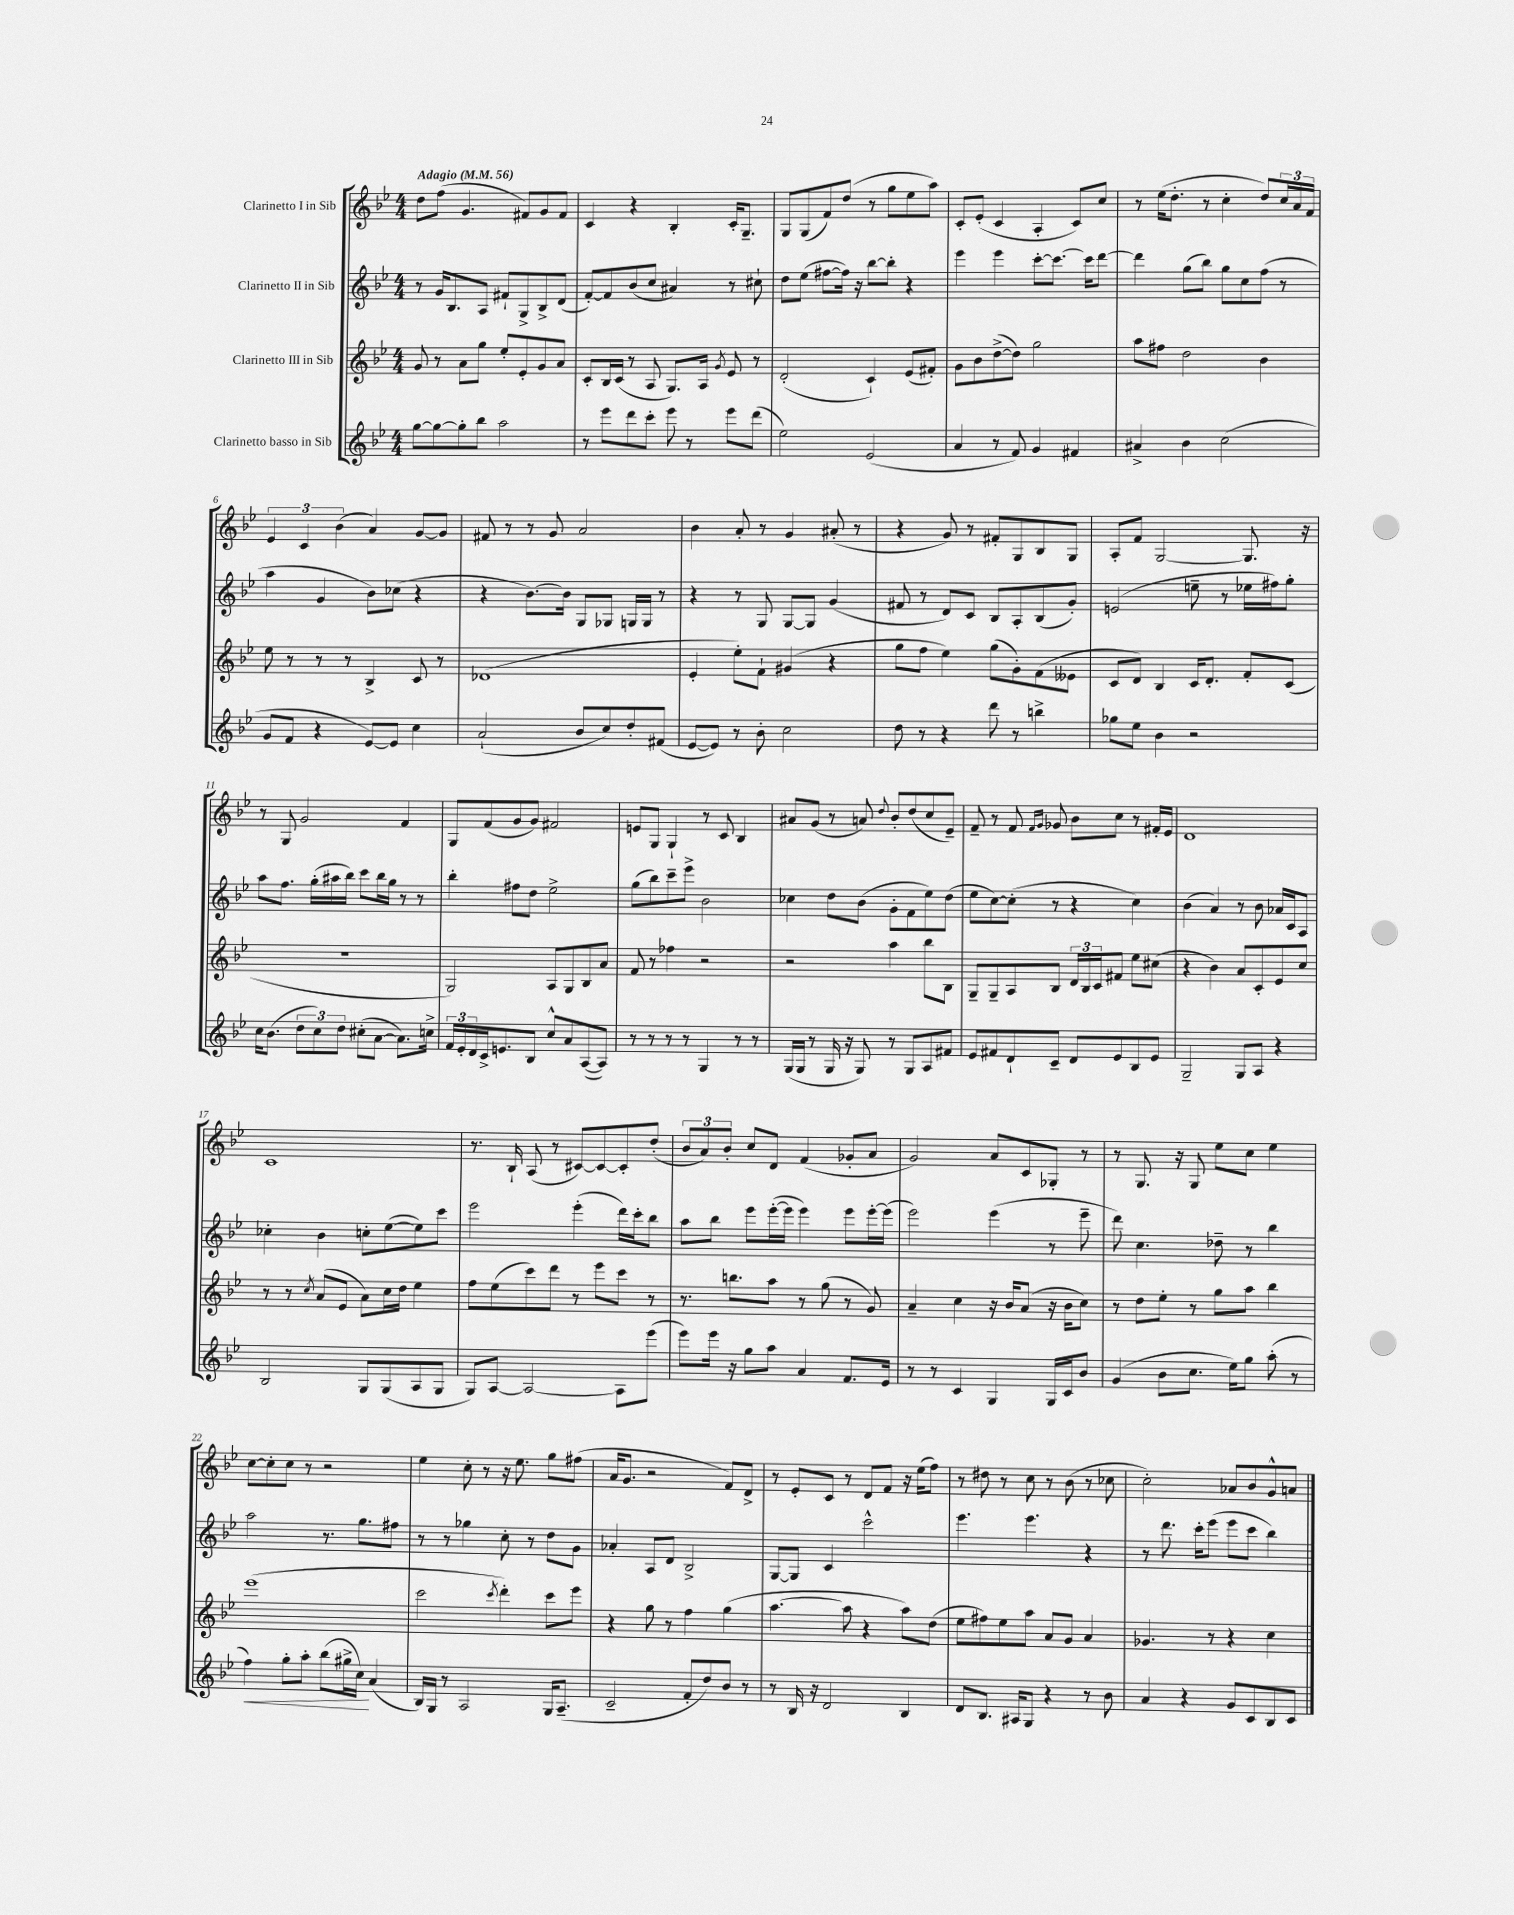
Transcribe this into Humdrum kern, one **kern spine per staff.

**kern	**dynam	**kern	**kern	**kern
*part4	*part4	*part3	*part2	*part1
*staff4	*staff4	*staff3	*staff2	*staff1
*I"Clarinetto basso in Sib	*	*I"Clarinetto III in Sib	*I"Clarinetto II in Sib	*I"Clarinetto I in Sib
*clefG2	*	*clefG2	*clefG2	*clefG2
*k[b-e-]	*	*k[b-e-]	*k[b-e-]	*k[b-e-]
*M4/4	*	*M4/4	*M4/4	*M4/4
*MM56	*	*MM56	*MM56	*MM56
=1	=1	=1	=1	=1
!	!	!	!	!LO:TX:a:B:t=Adagio
[8gg\L	.	8g/	8r	8dd\L
8gg\_	.	8r	16g/KL	(8ff\J
.	.	.	8.B-/	.
8gg'\]	.	8a\L	.	4.g/
8bb-\J	.	8gg\J	8A/J	.
2aa\	.	8ee-'/L	8f#X`/L	.
.	.	8e-'/	8G^/	8f#X/L)
.	.	8g/	8B-^/	8g/
.	.	8a/J	(8d/J	8f#/J
=2	=2	=2	=2	=2
8r	.	8c'/L	[8f'/L)	4c/
8eee-\L	.	16B-/L	8f/]	.
.	.	(16c/JJ	.	.
8ddd\	.	8r	(8b-/	4r
8ccc'\J	.	8A/	8cc/J	.
8eee-\	.	8.G/L)	4a#X/)	4B-'/
8r	.	.	.	.
.	.	16A/Jk	.	.
.	.	8qg/	.	.
8eee-\L	.	8e-/	8r	16c'/KL
.	.	.	.	8.G~/J
(8ddd\J	.	8r	8cc#X`\	.
=3	=3	=3	=3	=3
2ee-\)	.	(2d'/	8dd\L	8G/L
.	.	.	(8ee-\J	(8G/
.	.	.	[8ff#X\L	8f/)
.	.	.	16ff#\Jk])	(8dd/J
.	.	.	16r	.
(2e-/	.	4c`/)	[8bb-\L	8r
.	.	.	8bb-'\J]	8gg\L
.	.	(8e-/L	4r	8ee-\
.	.	8f#X'/J)	.	8aa\J)
=4	=4	=4	=4	=4
4a/	.	8g\L	4eee-\	8c'/L
.	.	8b-\	.	(8e-'/J
8r	.	([8dd^\	4eee-\	4c/
8f/)	.	8dd\J])	.	.
4g/	.	2gg\	[8ccc'\L	4A'/
.	.	.	8.ccc\J_	.
4f#X/	.	.	.	8c/L)
.	.	.	16ccc\KL]	.
.	.	.	[8ddd\J	8cc/J
=5	=5	=5	=5	=5
4a#X^/	.	8aa\L	4ddd\]	8r
.	.	8ff#X\J	.	(16ee-\KL
.	.	.	.	8.dd'\J
4b-\	.	2dd\	(8gg\L	.
.	.	.	8bb-\J)	8r
(2cc\	.	.	8gg\L	4cc'\
.	.	.	8cc\	.
.	.	4b-\	(8ff\J	8dd/L)
.	.	.	8r	24cc/L
.	.	.	.	24a/
.	.	.	.	24f/JJ
!!LO:LB:g=z
=6	=6	=6	=6	=6
8g/L	.	8ee-\	4aa\	6e-/
8f/J	.	8r	.	.
.	.	.	.	6c/
4r	.	8r	4g/	.
.	.	.	.	(6b-\
.	.	8r	.	.
[8e-/L)	.	4B-^/	8b-\L)	4a/)
8e-/J]	.	.	(8cc-X\J	.
4cc\	.	8c/	4r	[8g/L
.	.	8r	.	8g/J]
=7	=7	=7	=7	=7
(2a`/	.	(1d-X	4r	8f#X/
.	.	.	.	8r
.	.	.	[8.b-\L)	8r
.	.	.	.	8g/
.	.	.	16b-\Jk]	.
8b-/L	.	.	8G/L	2a/
8cc/)	.	.	8G-X/J	.
8dd'/	.	.	16Gn/LL	.
.	.	.	16G/JJ	.
(8f#X/J	.	.	8r	.
=8	=8	=8	=8	=8
[8e-/L	.	4e-'/	4r	4b-\
8e-/J])	.	.	.	.
8r	.	8ee-'\L)	8r	8a'/
8b-'\	.	8f`\J	8G/	8r
2cc\	.	(4g#X/	[8G/L	4g/
.	.	.	8G/J]	.
.	.	4r	(4g/	(8a#X'/
.	.	.	.	8r
=9	=9	=9	=9	=9
8dd\	.	8gg\L	8f#X/	4r
8r	.	8ff\J	8r	.
4r	.	4ee-\)	8d/L)	8g/)
.	.	.	8c/J	8r
8ddd\	.	(8gg\L	8B-/L	8f#X'/L
8r	.	8g'\)	8A'/	8G/
4bbn^\	.	(8f\	(8B-/	8B-/
.	.	8e--X\J	8g'/J)	8G/J
=10	=10	=10	=10	=10
8gg-X\L	.	8c/L	(2en/	8A'/L
8ee-\J	.	8d/J)	.	8f/J
4b-\	.	4B-/	.	[2G/
2r	.	16c/KL	8een~\	.
.	.	8.d'/J	.	.
.	.	.	8r	.
.	.	8f'/L	16ee-X\LL	8.G/]
.	.	.	16ff#X\J)	.
.	.	(8c/J	8gg'\J	.
.	.	.	.	16r
!!LO:LB:g=z
=11	=11	=11	=11	=11
16cc\KL	.	1r	8aa\L	8r
(8.b-\J	.	.	.	.
.	.	.	8.ff\J	8G/
12dd\L	.	.	.	2g/
.	.	.	(16gg'\LL	.
12cc\)	.	.	.	.
.	.	.	16aa#X\	.
12dd\J	.	.	.	.
.	.	.	16bb-\JJ)	.
(8cc#X'\L	.	.	8ccc\L	.
[8a\J	.	.	16bb-\L	.
.	.	.	16gg\JJ	.
8.a\L])	.	.	8r	4f/
.	.	.	8r	.
16ccn^\Jk	.	.	.	.
=12	=12	=12	=12	=12
24f/LL	.	2G/)	4bb-'\	8G/L
24e-'/	.	.	.	.
24d/	.	.	.	.
16c^/J	.	.	.	(8f/
8.en/	.	.	.	.
.	.	.	8ff#X\L	8g/
8B-/J	.	.	8dd\J	8g/J)
8cc^^/L	.	8A/L	2ee-^\	2f#X/
8a/	.	8G/	.	.
([8A/	.	8B-/	.	.
8A/J])	.	8a/J	.	.
=13	=13	=13	=13	=13
8r	.	8f/	(8gg\L	8en/L
8r	.	8r	8bb-\)	8G/J
8r	.	4ff-X\	8ccc~\	4G`/
8r	.	.	8eee-^\J	.
4G/	.	2r	2b-\	8r
.	.	.	.	8c/
8r	.	.	.	4B-/
8r	.	.	.	.
=14	=14	=14	=14	=14
(16G/LL	.	2r	4cc-X\	8a#X/L
16G/JJ	.	.	.	.
8r	.	.	.	(8g/J
16G/	.	.	8dd\L	8r
16r	.	.	.	.
8G/)	.	.	(8b-\J	8an/)
.	.	.	.	8qqdd/
8r	.	4aa\	8g'\L	8b-'/L
8G/L	.	.	8f\	(8dd/
8A/	.	8bb-\L	8ee-\)	8cc/
8f#X/J	.	8B-\J	(8dd\J	8e-~/J)
=15	=15	=15	=15	=15
8e-/L	.	8G~/L	8ee-\L	8f~/
8f#X/	.	8G~/	[8cc\)	8r
8d`/	.	8A/	(8cc'\J]	8f/
.	.	.	.	16qqf/LL
.	.	.	.	16qqg/JJ
8c~/J	.	8B-/J	8r	8g-X/
8d/L	.	24d/LL	4r	8b-\L
.	.	24B-/	.	.
.	.	24c/J	.	.
8e-/	.	8f#X/J	.	8cc\J
8B-/	.	8ee-\L	4cc\)	8r
8e-/J	.	(8cc#X\J	.	16f#X'/LL
.	.	.	.	16e-/JJ
=16	=16	=16	=16	=16
2G~/	.	4r	(4b-\	1d
.	.	4b-\)	4a/)	.
8G/L	.	8a/L	8r	.
8A/J	.	8c'/	8b-\	.
4r	.	8e-/	16a-X/LL	.
.	.	.	16c/J	.
.	.	8cc/J	8A/J	.
!!LO:LB:g=z
=17	=17	=17	=17	=17
2B-/	.	8r	4cc-X'\	1c
.	.	8r	.	.
.	.	8qcc/	.	.
.	.	(8a/L	4b-\	.
.	.	8e-/J	.	.
8G/L	.	8a\L)	8ccn'\L	.
(8G/	.	16cc\L	([8ee-\	.
.	.	16dd\JJ	.	.
8A/	.	4ee-\	8ee-\])	.
8G/J	.	.	8ccc\J	.
=18	=18	=18	=18	=18
8G/L)	.	8ff\L	2eee-\	8.r
[8A/J	.	(8ee-\	.	.
.	.	.	.	16B-`/
2A/_	.	8ccc\)	.	(8A/
.	.	8ddd\J	.	8r
.	.	8r	(4eee-'\	[8c#X/L)
.	.	8eee-\L	.	8c#/_
8A\L]	.	8ccc\J	16ddd\LL)	8c#'/]
.	.	.	16ccc'\J	.
(8eee-\J	.	8r	8bb-\J	(8dd'/J
=19	=19	=19	=19	=19
8eee-\L)	.	8.r	8aa\L	12b-/L
.	.	.	.	12a/)
16eee-\Jk	.	.	8bb-\J	.
.	.	.	.	12b-'/J
16r	.	8.bbn\L	.	.
8gg\L	.	.	8eee-\L	8cc/L
8aa\J	.	8aa\J	([16eee-'\L	8d/J
.	.	.	16eee-\JJ]	.
4a/	.	8r	4eee-\)	(4f/
.	.	(8gg\	.	.
8.f/L	.	8r	8eee-\L	8g-X'/L
.	.	8g/)	[16eee-'\L	8a/J
16e-/Jk	.	.	(16eee-\JJ]	.
=20	=20	=20	=20	=20
8r	.	4a~/	2eee-\)	2g/)
8r	.	.	.	.
4c/	.	4cc\	.	.
4G/	.	16r	(4eee-\	8a/L
.	.	16b-/KL	.	.
.	.	(8a/J	.	8c/
16G/LL	.	16r	8r	8G-X'/J
16c/J	.	16b-\KL	.	.
8b-/J	.	8cc\J)	8eee-~\	8r
=21	=21	=21	=21	=21
(4g/	.	8r	8ddd\)	8r
.	.	8dd\L	4.cc\	8.G/
8b-\L	.	8ee-'\J	.	.
.	.	.	.	16r
8.cc\J	.	8r	.	8G/
.	.	8gg\L	8dd-X~\	8ee-\L
16ee-\KL)	.	.	.	.
8gg\J	.	8aa\J	8r	8cc\J
(8aa'\	.	4bb-\	4bb-\	4ee-\
8r	.	.	.	.
!!LO:LB:g=z
=22	=22	=22	=22	=22
!	!LO:HP:b	!	!	!
4ff\)	<	(1eee-	2aa\	[8cc\L
.	.	.	.	8cc'\]
8gg'\L	.	.	.	8cc\J
8aa'\J	.	.	.	8r
(8bb-\L	.	.	8.r	2r
16gg#X^\L	.	.	.	.
16cc\JJ)	.	.	8.gg\L	.
(4a/	[	.	.	.
.	.	.	8ff#X\J	.
=23	=23	=23	=23	=23
16B-/LL)	.	2ccc\	8r	4ee-\
16G/JJ	.	.	.	.
8r	.	.	8r	.
2A/	.	.	4gg-X\	8cc'\
.	.	.	.	8r
.	.	8qccc/	.	.
.	.	4ddd'\)	8cc'\	16r
.	.	.	.	8.ee-\
.	.	.	8r	.
16G/KL	.	8ccc\L	8dd\L	8gg\L
(8.A~/J	.	.	.	.
.	.	8eee-\J	8g\J	(8ff#X\J
=24	=24	=24	=24	=24
2c~/	.	4r	4a-X'/	16a/KL
.	.	.	.	8.g/J
.	.	8gg\	8A/L	2r
.	.	8r	8d/J	.
8f'/L	.	4ff\	2B-^/	.
8dd/)	.	.	.	.
8b-/J	.	(4gg\	.	8f/L)
8r	.	.	.	8d^/J
=25	=25	=25	=25	=25
8r	.	[4.aa\	[8G/L	8r
16B-/	.	.	8G/J]	8e-'/L
16r	.	.	.	.
2d/	.	.	4c/	8c/J
.	.	8aa\]	.	8r
.	.	4r	2ccc^^\	8d/L
.	.	.	.	8f/J
4B-/	.	8aa\L)	.	16r
.	.	.	.	(16ee-\KL
.	.	(8dd\J	.	8ff\J)
=26	=26	=26	=26	=26
8d/L	.	8ee-\L	4.eee-\	8r
8.B-/J	.	8ff#X\)	.	8dd#X\
.	.	8ee-\	.	8r
16A#X/KL	.	.	.	.
8G/J	.	8aa\J	4.eee-\	8cc\
4r	.	8a/L	.	8r
.	.	8g/J	.	(8b-\
8r	.	4a/	4r	8r
8b-\	.	.	.	8cc-X\
=27	=27	=27	=27	=27
4a/	.	4.g-X/	8r	2cc'\)
.	.	.	8.ddd\	.
4r	.	.	.	.
.	.	.	16ccc'\KL	.
.	.	8r	(8eee-\J	.
8g/L	.	4r	8eee-\L	8a-X/L
8c/	.	.	8ccc\J	8b-/
8B-/	.	4cc\	4bb-\)	8g^^/
8c/J	.	.	.	8an/J
==	==	==	==	==
*-	*-	*-	*-	*-
